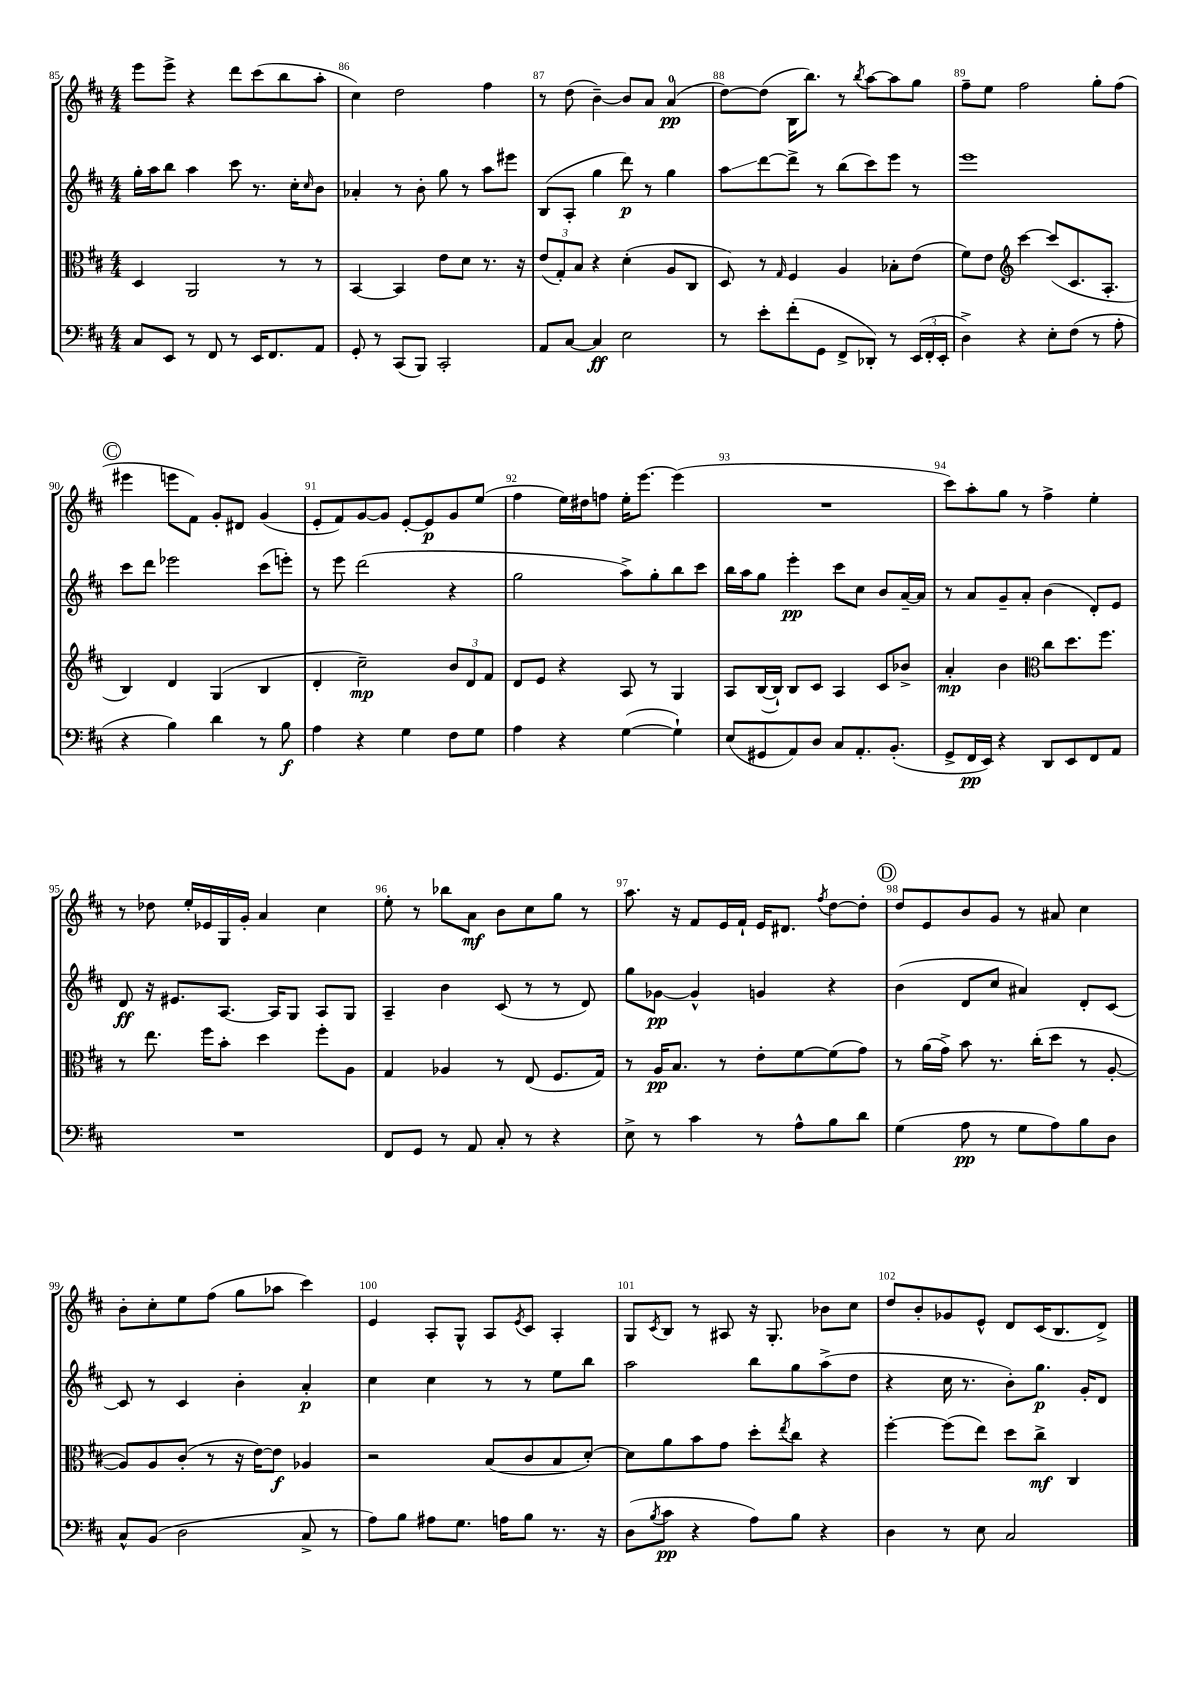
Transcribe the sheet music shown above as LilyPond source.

<<
\new StaffGroup <<
\new Staff = "s0" {
    \clef treble \key d \major \numericTimeSignature \time 4/4
    e'''8 e'''8-> r4 d'''8 cis'''8( b''8 a''8-. |
    cis''4) d''2 fis''4 |
    r8 d''8( b'4~--) b'8 a'8 a'4-0\pp( |
    d''8~) d''8( b16 b''8.) r8 \acciaccatura { b''8 } a''8~ a''8 g''8 |
    fis''8-- e''8 fis''2 g''8-. fis''8( |
    \mark \markup { \circle "C" } eis'''4 e'''8 fis'8) g'8-. dis'8 g'4( |
    e'8-. fis'8) g'8~ g'8 e'8~-. e'8\p g'8 e''8( |
    fis''4 e''16) dis''16 f''8 e''16-. e'''8.~ e'''4( |
    R1 |
    cis'''8) a''8-. g''8 r8 fis''4-> e''4-. |
    r8 des''8 e''16-. ees'16 g16 g'16-. a'4 cis''4 |
    e''8-. r8 bes''8 a'8\mf b'8 cis''8 g''8 r8 |
    a''8. r16 fis'8 e'16 fis'16-! e'16 dis'8. \acciaccatura { fis''8 } d''8~ d''8-. |
    \mark \markup { \circle "D" } d''8 e'8 b'8 g'8 r8 ais'8 cis''4 |
    b'8-. cis''8-. e''8 fis''8( g''8 aes''8 cis'''4) |
    e'4 a8-. g8-^ a8 \acciaccatura { e'8 } cis'8 a4-. |
    g8 \acciaccatura { cis'8 } b8 r8 ais8 r16 g8.-. bes'8 cis''8 |
    d''8 b'8-. ges'8 e'8-^ d'8 cis'16( b8. d'8->) \bar "|." |
}
\new Staff = "s1" {
    \clef treble \key d \major \numericTimeSignature \time 4/4
    g''16-. a''16 b''8 a''4 cis'''8 r8. cis''16-. \grace { cis''16 } b'8 |
    aes'4-. r8 b'8-. g''8 r8 a''8 eis'''8 |
    b8( a8-. g''4 d'''8\p) r8 g''4 |
    a''8\glissando d'''8~ d'''8-> r8 b''8( cis'''8) e'''8 r8 |
    e'''1 |
    \mark \markup { \circle "C" } cis'''8 d'''8 ees'''2 cis'''8( e'''8-.) |
    r8 e'''8 d'''2( r4 |
    g''2 a''8->) g''8-. b''8 cis'''8 |
    b''16 a''16 g''8 e'''4-.\pp cis'''8 cis''8 b'8 a'16~-- a'16 |
    r8 a'8 g'8-- a'8-. b'4( d'8-.) e'8 |
    d'8\ff r16 eis'8. a8.~ a16 g8 a8 g8 |
    a4-- b'4 cis'8( r8 r8 d'8) |
    g''8 ges'8~\pp ges'4-^ g'4 r4 |
    \mark \markup { \circle "D" } b'4( d'8 cis''8 ais'4) d'8-. cis'8~ |
    cis'8 r8 cis'4 b'4-. a'4-.\p |
    cis''4 cis''4 r8 r8 e''8 b''8 |
    a''2 b''8 g''8 a''8->( d''8 |
    r4 cis''16 r8. b'8-.) g''8.\p g'16-. d'8 \bar "|." |
}
\new Staff = "s2" {
    \clef alto \key d \major \numericTimeSignature \time 4/4
    d4 a,2 r8 r8 |
    b,4~ b,4 e'8 d'8 r8. r16 |
    \tuplet 3/2 { e'8( g8-.) b8 } r4 d'4-.( a8 cis8 |
    d8) r8 \grace { g16 } fis4 a4 bes8-. e'8( |
    fis'8) e'8 \clef treble cis'''4~ cis'''8( cis'8. a8.-. |
    \mark \markup { \circle "C" } b4) d'4 g4( b4 |
    d'4-. cis''2--\mp) \tuplet 3/2 { b'8 d'8 fis'8 } |
    d'8 e'8 r4 a8 r8 g4 |
    a8 b16~( b16-!) b8 cis'8 a4 cis'8 bes'8-> |
    a'4-.\mp b'4 \clef alto cis''8 d''8. fis''8. |
    r8 e''8. fis''16 b'8-. d''4 fis''8-. a8 |
    g4 aes4 r8 e8( fis8. g16) |
    r8 a16\pp b8. r8 e'8-. fis'8~ fis'8( g'8) |
    \mark \markup { \circle "D" } r8 a'16( g'16->) b'8 r8. cis''16-.( d''8 r8 a8~-. |
    a8) a8 cis'8-.( r8 r16 e'16~) e'8\f aes4 |
    r2 b8( cis'8 b8 d'8~-.) |
    d'8 a'8 b'8 g'8 d''8-. \acciaccatura { e''8 } cis''8 r4 |
    fis''4~-. fis''8( e''8) d''8 cis''8->\mf cis4 \bar "|." |
}
\new Staff = "s3" {
    \clef bass \key d \major \numericTimeSignature \time 4/4
    cis8 e,8 r8 fis,8 r8 e,16 fis,8. a,8 |
    g,8-. r8 cis,8( b,,8) cis,2-. |
    a,8 cis8~ cis4\ff e2 |
    r8 e'8-. fis'8-.( g,8 fis,8-> des,8-.) r8 \tuplet 3/2 { e,16( fis,16-. e,16-. } |
    d4->) r4 e8-. fis8( r8 a8-. |
    \mark \markup { \circle "C" } r4 b4) d'4 r8 b8\f |
    a4 r4 g4 fis8 g8 |
    a4 r4 g4~( g4-!) |
    e8( gis,8 a,8) d8 cis8 a,8.-. b,8.-.( |
    g,8-> fis,16\pp e,16) r4 d,8 e,8 fis,8 a,8 |
    R1 |
    fis,8 g,8 r8 a,8 cis8-. r8 r4 |
    e8-> r8 cis'4 r8 a8-^ b8 d'8 |
    \mark \markup { \circle "D" } g4( a8\pp r8 g8 a8) b8 d8 |
    cis8-^ b,8( d2 cis8-> r8 |
    a8) b8 ais8 g8. a16 b8 r8. r16 |
    d8( \acciaccatura { b8 } cis'8\pp r4 a8) b8 r4 |
    d4 r8 e8 cis2 \bar "|." |
}
>>
>>
\layout { \context { \Score currentBarNumber = #85 \override BarNumber.break-visibility = ##(#f #t #t) barNumberVisibility = #all-bar-numbers-visible } }
